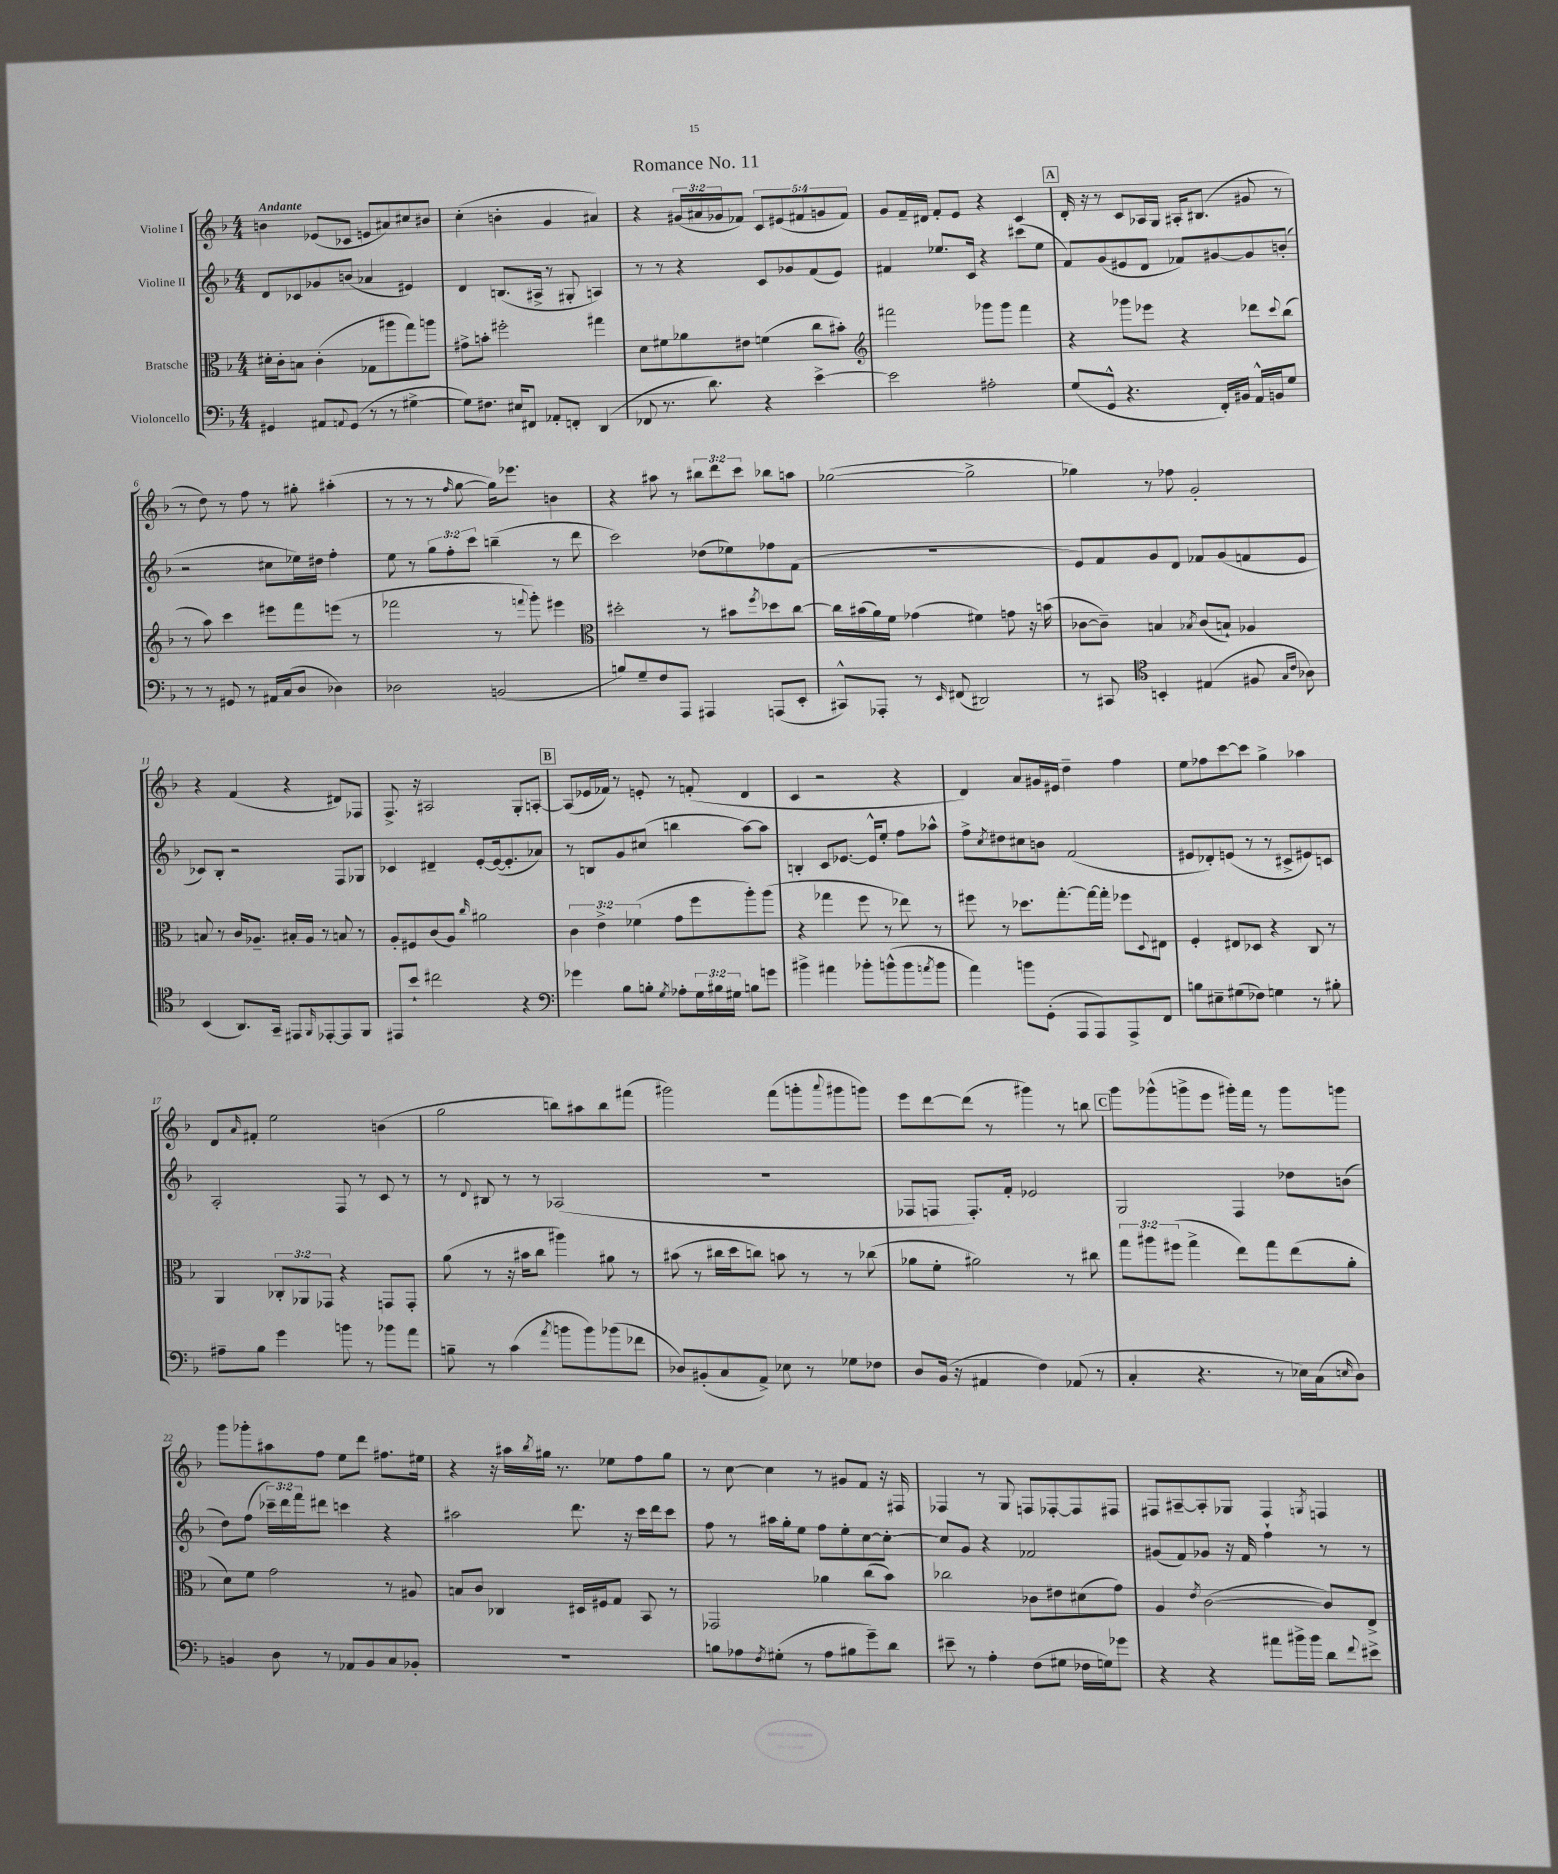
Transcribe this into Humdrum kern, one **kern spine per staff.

**kern	**kern	**kern	**kern
*staff4	*staff3	*staff2	*staff1
*clefF4	*clefC3	*clefG2	*clefG2
*k[b-]	*k[b-]	*k[b-]	*k[b-]
*M4/4	*M4/4	*M4/4	*M4/4
4GG#/	16d#'\LL	8d/L	4b\
.	16c'\J	.	.
.	8B\J	8c-/	.
8AA#/L	(4c'\	8g-/	(8e-/L
8qqAA/	.	.	.
(8GG#/J	.	(8b/J	8c-/J
8r	8G-\L	4a-/	8e/L
8r	8aa#\	.	8a#/)
[4G#^\	8gg\)	4e#/)	8cc#/
.	8aa\J	.	8b#/J
=	=	=	=
8G#\]L)	8g#^\L	4d/	(4cc'\
8.F#\J	8b'\J	.	.
.	2ff#'\	(8.B/L	4b'\
16E#/LK	.	.	.
8FF#/J	.	.	.
.	.	16A#^/Jk	.
8AA-'/L	.	8r	4g/
8FF'/J	.	8G#'/	.
(4DD/	4gg#\	4A/)	4a#/)
=	=	=	=
8FF-/	8d\L	8r	4r
8.r	8f#\	8r	.
.	8a-\	4r	(24g#/LL
.	.	.	24a#/
8.d\)	.	.	.
.	.	.	24g-/J
.	8e#\J	.	8f-/J)
4r	(4f\	8c/L	10c/L
.	.	.	(10e#/
.	.	8g-/	.
.	.	.	10f#/
[4e^\	8cc\L	(8f/	.
.	.	.	10g/
.	8b#'\J)	8e/J)	.
.	.	.	10f#/J)
=	=	=	=
*	*clefG2	*	*
2e\]	2fff#\	4f#/	8g/L
.	.	.	16f~/L
.	.	.	16d#/JJ
.	.	8.ee-/L	8f'/L
.	.	.	8e/J
.	.	16c/Jk	.
2A#'\	8ggg-\L	4r	4r
.	8ggg-\J	.	.
.	4fff#\	(8ccc#\L	4c/
.	.	8ee-\J	.
=	=	=	=
(8G/L	4r	8f/L)	16d'/
.	.	.	16r
8GG^^/J	.	(8g/	8r
4.r	8ggg-\L	8e#/	8c/L
.	8eee-\J	8d/J	16A-/L
.	.	.	16G/JJ
.	4r	8f-/L)	16A#'/LK
.	.	.	(8.B#/J
16FF'/LL)	.	[8g#/	.
16BB#/JJ	.	.	.
16AA^^/LL	8ddd-\L	8g#/]	8g#/
16BB/J	.	.	.
.	8qqccc/	.	.
8G/J	(8bb-\J	(8b'/J	8r
=	=	=	=
8r	8r	2r	8r
8r	8aa\)	.	8dd\)
8GG#/	4ccc\	.	8r
8r	.	.	8ff\
16AA#/LL	8eee#\L	8cc#\L	8r
(16C/J	.	.	.
8D/J	8fff\	16ee-\L)	8gg#'\
.	.	16dd#\JJ	.
4D-\)	(8eee\J	4ff'\	(4aa#'\
.	8r	.	.
=	=	=	=
2D-\	2fff-\	8ee\	8r
.	.	8r	8r
.	.	12gg\L	8r
.	.	12ff'\	.
.	.	.	16qqff/
.	.	.	[8gg\
.	.	12ccc\J	.
(2BB/	8r	(4bb~\	16gg\]LK)
.	.	.	8.eee-\J
.	8qqfff/	.	.
.	8ggg'\)	.	.
.	4eee#\	8r	4b\
.	.	8ddd\	.
=	=	=	=
*	*clefC3	*	*
8B/L)	2dd#'\	2ccc\)	4r
8G~/	.	.	.
8F/	.	.	8aa#\
8AAA/J	.	.	8r
4AAA#/	8r	(8dd-\L	12bb#\L
.	.	.	12ddd\
.	8b#\L	8ee-\)	.
.	.	.	12ccc\J
.	8qff/	.	.
(8AAA/L	8dd-\	8ff-\	8bb-\L
8EE'/J	[8cc\J	(8f\J	8aa\J
=	=	=	=
8CC#^^/L)	16cc\]LL	1r	([2gg-\
.	(16b#\	.	.
8AAA-'/J	16a\)	.	.
.	16f\JJ	.	.
8r	(4g-\	.	.
16qqEE/	.	.	.
(8FF#/	.	.	.
2DD#/)	4f#\)	.	2gg-^\]
.	8g\	.	.
.	16r	.	.
.	(16b\	.	.
=	=	=	=
8r	[8c-\L	8e/L)	4gg-\)
8CC#/	8c-~\]J)	8f/	.
*clefC4	*	*	*
4BB'/	4B/	8g/	8r
.	.	8d/J	8ff-\
.	8qB-/	.	.
(4E#/	(8c-/L	8f-/L	2g'/
.	8B`/J)	(8g/	.
8F#/	4A-/	8f/	.
16qqG/LL	.	.	.
16qqc/JJ	.	.	.
8A-\)	.	8e/J	.
=	=	=	=
(4BB-/	8B/	8c-/L)	4r
.	8r	8B-'/J	.
8.AA/L)	16c/LK	2r	(4f/
.	8.A-~/J	.	.
16GG~/Jk	.	.	.
8EE#/L	16B#'/LL	.	4r
.	16A-/JJ	.	.
16qqFF/	.	.	.
[8EE-'/	8r	.	.
8EE-/]	8B/	8F/L	8d#/L)
8FF/J	8r	8G-/J	8F-/J
=	=	=	=
8EE#/L	8A'/L	4c-/	8.F^/
8b-`/J	8F#/	.	.
.	.	.	16r
2cc#\	(8c/	4d#~/	2A#/
.	8A/J)	.	.
.	16qqcc/	.	.
.	2a#\	[8e'/L	.
.	.	(16e/_k	.
.	.	8.e'/]	.
4r	.	.	8G'/L
.	.	8a-/J)	[8A'/J
=	=	=	=
*clefF4	*	*	*
4g-\	6c\	8r	(8A/]L
.	.	8B/L	16e-/L
.	6e^\	.	.
.	.	.	16f-/JJ)
8B-\L	.	8g/	8r
.	(6f-\	.	.
8B'\J	.	(8cc#/J	8e'/
8qG/	.	.	.
8A-'\L	8g\L	4bb\	8r
24G\L	8ff\	.	(8f'/
24B#\	.	.	.
24G#\JJ	.	.	.
8B\L	8aa'\)	[8aa\L)	4d/
8g\J	(8aa\J	8aa\]J	.
=	=	=	=
4b#^\	4r	4B'/	4c/
4a#\	4gg-\	8c/L	2r
.	.	[8.e-/J	.
8b-'\L	8ff\	.	.
.	.	16e-^^/]LK	.
(8b^^\	8r	8ee'/J	.
8b\	8ee-\)	8ff\L	4r
8qa/	.	.	.
8b\J	8r	8aa-^^\J	.
=	=	=	=
4a\)	8ff#\	8ff^\L	4d/)
.	.	8qcc/	.
.	8r	8dd#\	.
8b\L	8.dd-\L	8cc#\	8a/L
(8GG'\J	.	8b\J	16g#/L
.	[8.gg'\	.	16e#/JJ
8AAA/L	.	(2f/	4dd~\
8AAA/)	16gg\_L	.	.
.	16gg'\]JJ	.	.
8AAA^/	8ff-\L	.	4ff\
.	8qqD/	.	.
8FF/J	8E#\J	.	.
=	=	=	=
8B\L	4F'/	8e#/L	8ee\L
8E#~\	.	8d-'/)	8ff-\
(8G#\	8E#/L	(8e/J	[8ccc\
8F-\J)	8D-/J	8r	8ccc\]J
4G\	4r	8r	4gg^\
.	.	8c#^/L	.
8r	8C/	8e#/)	4aa-\
8B#'\	8r	8c/J	.
=	=	=	=
8A#~\L	4AA/	2A'/	8d/L
.	.	.	16qqa/
8B-\J	.	.	8f#'/J
4g\	12C-'/L	.	2ee\
.	12AA-/	.	.
.	12GG-/J	.	.
8b\	4r	8F/	.
8r	.	8r	.
8b-\L	8GG/L	8c/	(4b\
8a\J	8GG'/J	8r	.
=	=	=	=
8B~\	(8a\	8r	2gg\
.	.	8qqd/	.
8r	8r	8B#/	.
(4c\	16r	8r	.
.	16b#\LK	.	.
.	8cc\J	8r	.
8qa/	.	.	.
8b\L	4aa#\)	(2A-/	8bb\L)
8b\)	.	.	8aa#\
(8b-\	8a#\	.	8bb\
8f-\J	8r	.	(8fff#\J
=	=	=	=
8D-/L)	(8b#\	1r	2ggg#\)
(8BB#'/	8r	.	.
8C/	16cc#\LL	.	.
.	16dd\J	.	.
8AA^/J)	8cc\J)	.	.
8E-\	8b\	.	(8fff\L
8r	8r	.	8ggg'\
.	.	.	8qqaaa/
8G-\L	8r	.	8ggg#\
8F-\J	(8cc-\	.	8ggg\J)
=	=	=	=
8D/L	8a-\L	8F-/L	8eee\L
(16BB-/Jk	8f'\J	8F/J	[8ddd\
16r	.	.	.
4AA#/	2a#\)	8.F'/L)	(8ddd\]J
.	.	.	8r
.	.	16f'/Jk	.
4F\)	.	2e-/	4ggg#\)
(8AA-/	8r	.	8r
8r	8cc#\	.	8bb\
=	=	=	=
4C'/	12gg\L	2G/	8ggg\L
.	12aa#\	.	.
.	.	.	(8ggg-^^\
.	(12ff#\J	.	.
4.r	4gg^\	.	8ggg^\
.	.	.	8eee\J
.	8ee\L)	4F/	16ggg#'\LL)
.	.	.	16fff\JJ
8r	8gg\	.	8r
16E-\LL)	(8ee\	8dd-\L	8ggg#\L
(16C\J	.	.	.
16qqE/	.	.	.
8D\J)	8a'\J	(8b\J	8ggg\J
=	=	=	=
4BB/	8d\L)	8dd\L)	8ggg\L
.	8f\J	(8ff\J	8ggg-'\
8D\	2g\	24ccc-~\LL)	8aa#\
.	.	24ddd\	.
.	.	24fff\J	.
8r	.	8ddd#\J	8ff\J
8AA-/L	.	4ccc\	8ee\L
8BB/	.	.	8ddd\J
8C/	8r	4r	8.ff#\L
8BB-'/J	8A#/	.	.
.	.	.	16ee#\Jk
=	=	=	=
1r	8B/L	2aa#\	4r
.	8c/J	.	.
.	4C-/	.	16r
.	.	.	16aa#\LL
.	.	.	8qbb-/
.	.	.	16gg#\JJ
.	.	.	8.r
.	16D#/LL	8.ddd\	.
.	16F#/J	.	.
.	8G/J	.	8ee-\L
.	.	16r	.
.	8BB-/	16ccc\LL	8ff\
.	.	16ddd\J	.
.	8r	8ccc\J	8gg#\J
=	=	=	=
8B\L	2GG-/	8ff\	8r
8A-\	.	8r	[8cc\
8qF/	.	.	.
(8G#'\J	.	16aa#\LL	4cc\]
.	.	16gg'\J	.
8r	.	8ee\J	.
8A-\L	4a-\	8ff\L	8r
8B#\	.	8ee'\	8g#/L
8g~\)	(8cc\L	[8cc\	8f/J
8d\J	8b-\J)	8cc'\_J	16r
.	.	.	16F#/
=	=	=	=
8e#~\	2cc-\	8cc/]L	4F-/
8r	.	8g/J	.
4A'\	.	4r	8r
.	.	.	8G/
(8F\L	8c-\L	2f-/	8F/L
8G#\J	8e#\	.	[8F-'/
16F-\LL	(8d#\	.	8F-/]
16G\J)	.	.	.
8g-\J	8g\J)	.	8F#/J
=	=	=	=
4r	4A/	(8g#/L	8F#/L
.	.	8f/)	[8A#~/
.	8qe/	.	.
4r	([2c\	8g-/J	8A#'/]
.	.	16r	8G-/J
.	.	16f/	.
8a#\L	.	4ff`\	4F#/
16b#^\L	.	.	.
16b#\JJ	.	.	.
.	.	.	8qG/
8d\L	8c/]L)	8r	4F/
8qqf/	.	.	.
8e#^\J	8E^/J	8r	.
==	==	==	==
*-	*-	*-	*-
